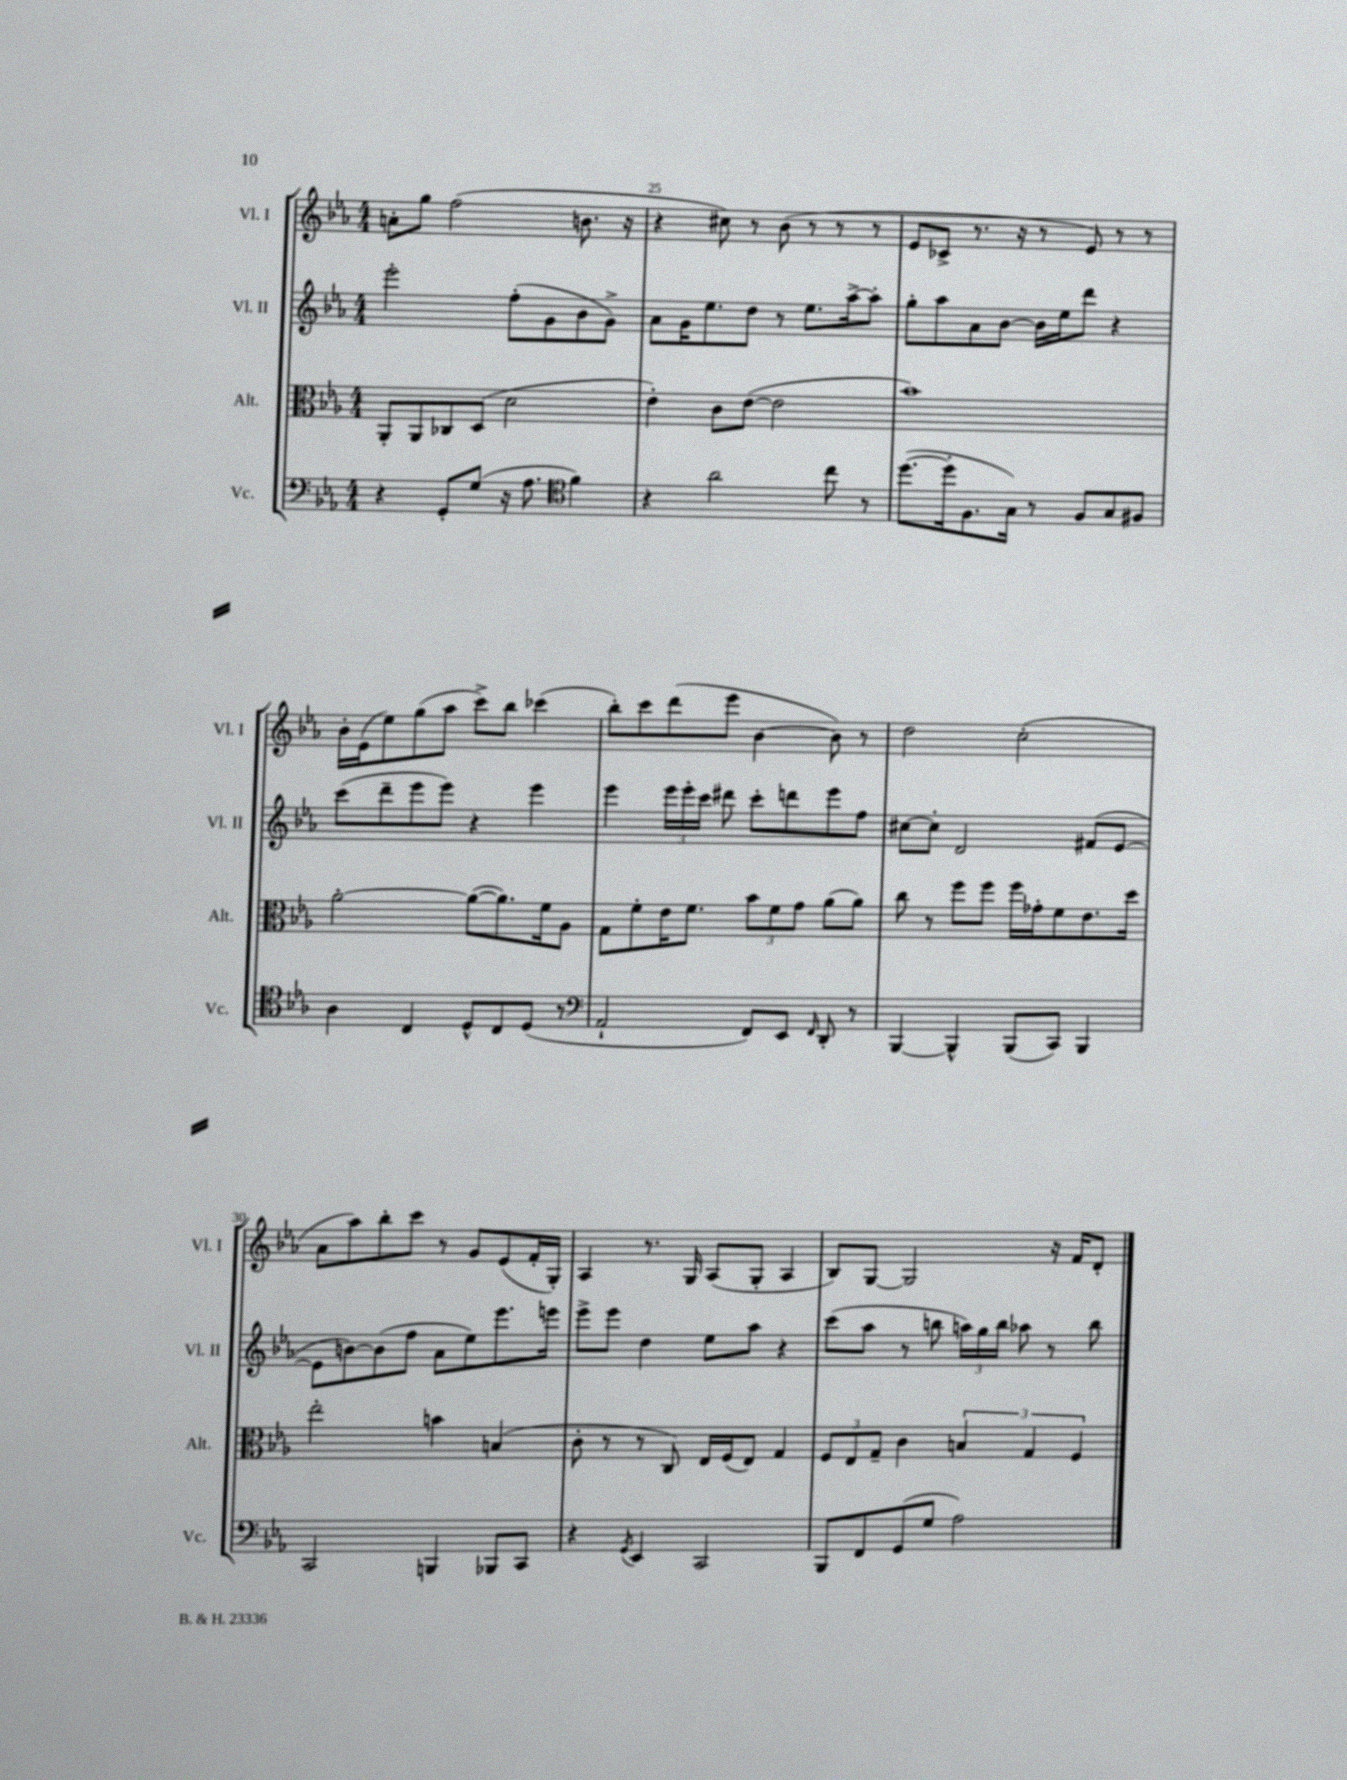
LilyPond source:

<<
\new StaffGroup <<
\new Staff = "s0" \with { instrumentName = "Vl. I" shortInstrumentName = "Vl. I" } {
    \clef treble \key ees \major \numericTimeSignature \time 4/4
    \autoBeamOff a'8[-. g''8] f''2( b'8. r16 |
    r4 cis''8) r8 bes'8( r8 r8 r8 |
    ees'8[ ces'8]-> r8. r16 r8 ees'8) r8 r8 |
    bes'16[-. ees'16( ees''8) g''8( aes''8] c'''8[->) bes''8] ces'''4( |
    bes''8[-.) c'''8 d'''8( ees'''8] bes'4~ bes'8) r8 |
    d''2 c''2-.( |
    aes'8[ aes''8) bes''8-. c'''8] r8 g'8[ ees'8( f'16-. g16]-.) |
    aes4 r8. g16 aes8[( g8]-. aes4 |
    bes8[) g8]~ g2 r16 f'16[ d'8]-. \bar "|." |
}
\new Staff = "s1" \with { instrumentName = "Vl. II" shortInstrumentName = "Vl. II" } {
    \clef treble \key ees \major \numericTimeSignature \time 4/4
    \autoBeamOff ees'''2-. f''8[-.( g'8 bes'8 g'8]->) |
    aes'8[ g'16 ees''8. d''8] r8 ees''8.[ aes''16~-> aes''8]-. |
    g''8[-. aes''8 aes'8 bes'8]~ bes'16[ ees''16 d'''8] r4 |
    c'''8[( d'''8-- ees'''8 ees'''8]) r4 ees'''4 |
    ees'''4 \tuplet 3/2 { ees'''16[ ees'''16-. c'''16] } dis'''8 c'''8[-. d'''8 ees'''8 f''8] |
    cis''8[~ cis''8]-. d'2 fis'8[( ees'8]~ |
    ees'8[ b'8~) b'8( f''8] aes'8[ ees''8) ees'''8. e'''16] |
    ees'''8[-> ees'''8] d''4 ees''8[ aes''8] r4 |
    c'''8[( aes''8] r8 b''8 \tuplet 3/2 { a''16[) g''16 b''16] } aes''8 r8 b''8 \bar "|." |
}
\new Staff = "s2" \with { instrumentName = "Alt." shortInstrumentName = "Alt." } {
    \clef alto \key ees \major \numericTimeSignature \time 4/4
    \autoBeamOff aes,8[-. aes,8 ces8 d8]( d'2 |
    ees'4-.) c'8[ ees'8]~( ees'2 |
    bes'1) |
    aes'2~-. aes'8[~( aes'8.) f'16 aes8] |
    g8[ f'8-. ees'16 f'8.] \tuplet 3/2 { bes'8[ f'8 g'8] } aes'8[( aes'8]) |
    c''8 r8 f''8[ f''8] f''16[ ges'16-. f'8 ees'8. d''16] |
    ees''2-. b'4 b4( |
    c'8-. r8 r8 c8) ees16[ f16( ees8]) g4 |
    \tuplet 3/2 { f8[ ees8 g8]-- } c'4 \tuplet 3/2 { b4 g4 f4 } \bar "|." |
}
\new Staff = "s3" \with { instrumentName = "Vc." shortInstrumentName = "Vc." } {
    \clef bass \key ees \major \numericTimeSignature \time 4/4
    \autoBeamOff r4 g,8[-. g8]( r16 aes8. \clef tenor f'4) |
    r4 aes'2 c''8 r8 |
    d''8.[~( d''16-. f8. g16]) r8 f8[ g8 fis8] |
    aes4 c4 d8[-^ c8 d8]( r8 |
    \clef bass aes,2-! f,8[) ees,8] \grace { f,16 } d,8-. r8 |
    bes,,4~ bes,,4-^ bes,,8[( c,8]) bes,,4 |
    c,2 b,,4 bes,,8[ c,8] |
    r4 \acciaccatura { g,8 } ees,4 c,2 |
    bes,,8[ f,8 g,8( g8] aes2) \bar "|." |
}
>>
>>
\layout { \context { \Score currentBarNumber = #24 \override BarNumber.break-visibility = ##(#f #t #t) barNumberVisibility = #(every-nth-bar-number-visible 5) } }
